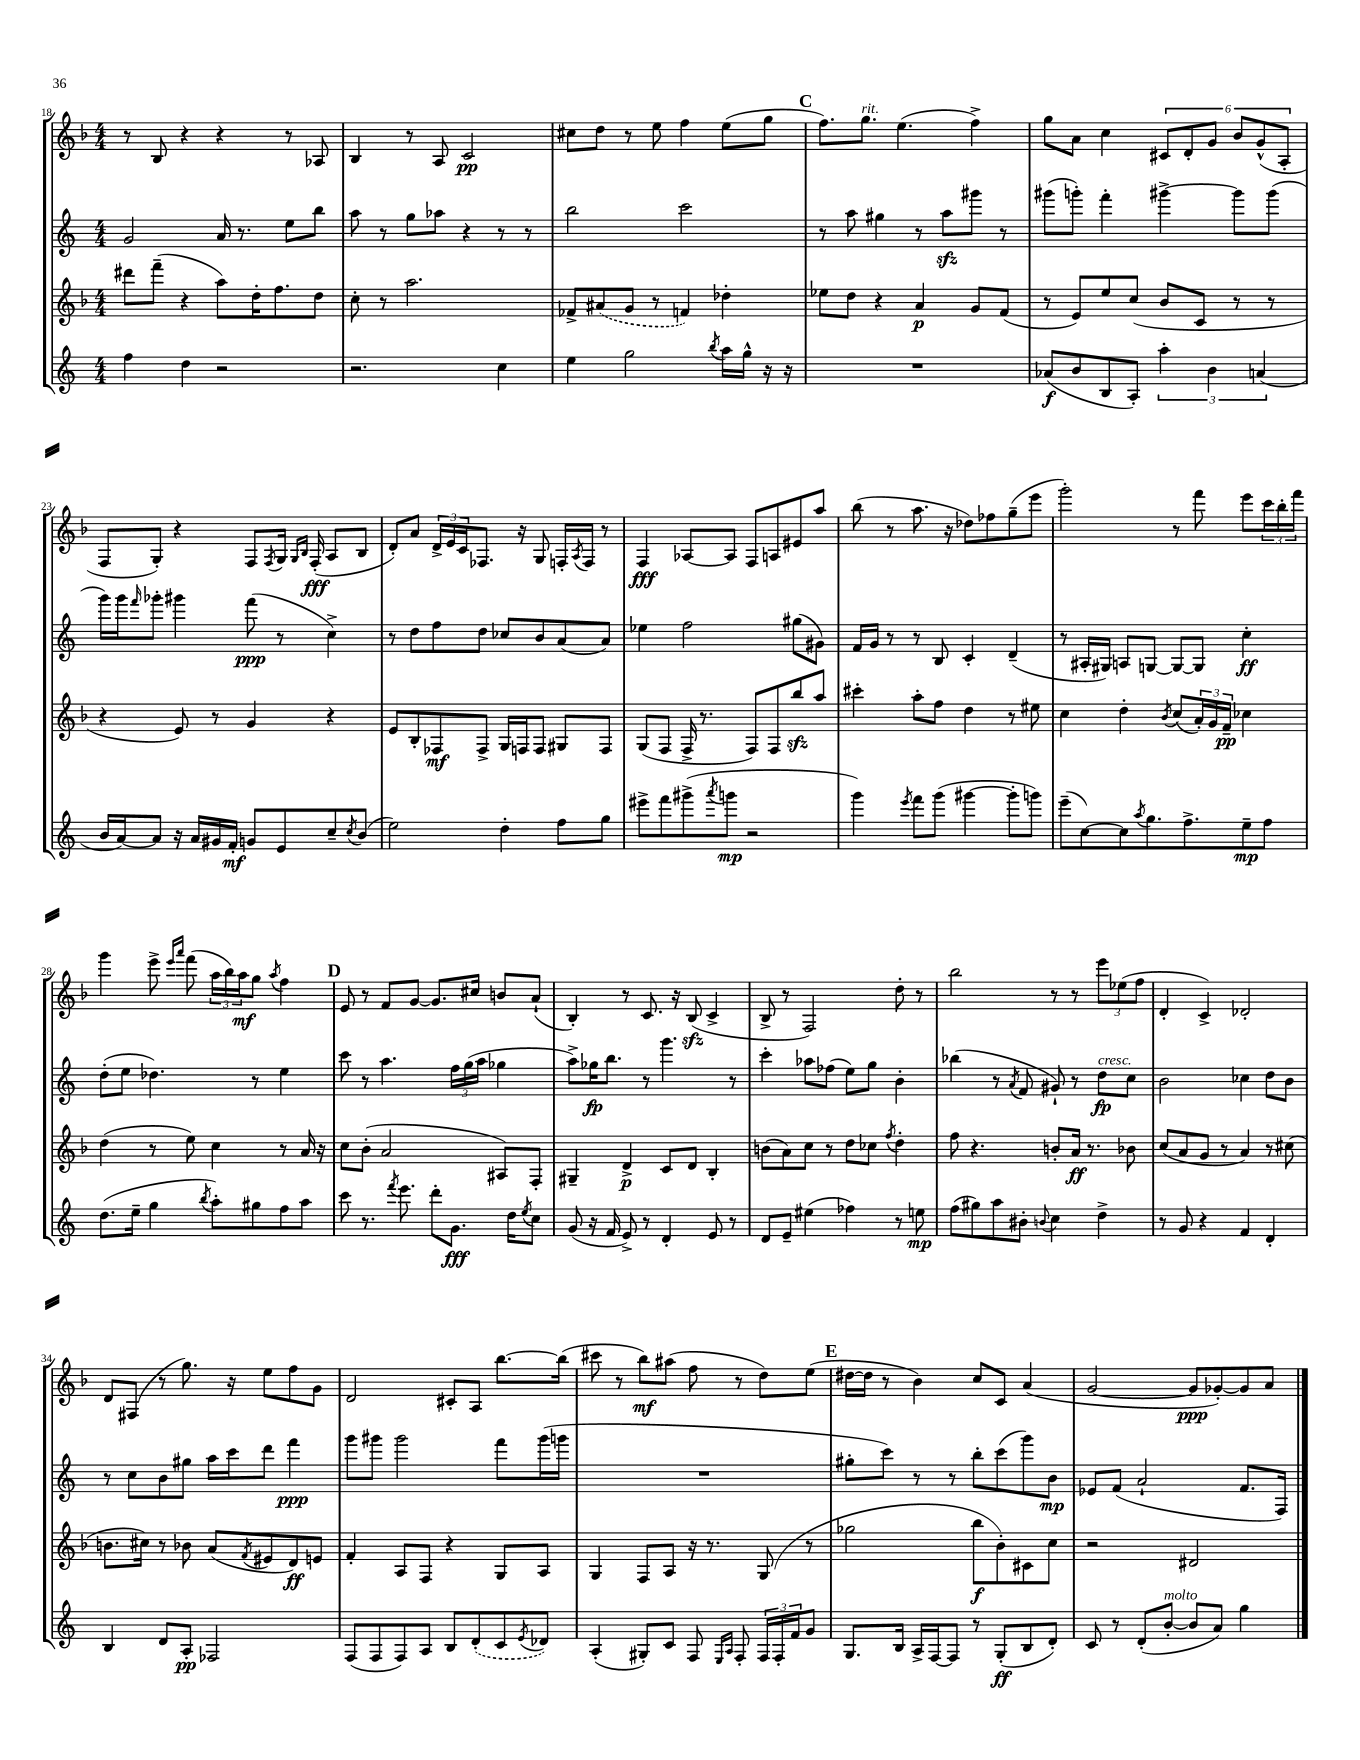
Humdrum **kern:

**kern	**dynam	**kern	**dynam	**kern	**dynam	**kern	**dynam
*part4	*part4	*part3	*part3	*part2	*part2	*part1	*part1
*staff4	*staff4	*staff3	*staff3	*staff2	*staff2	*staff1	*staff1
*clefG2	*	*clefG2	*	*clefG2	*	*clefG2	*
*k[]	*	*k[b-]	*	*k[]	*	*k[b-]	*
*M4/4	*	*M4/4	*	*M4/4	*	*M4/4	*
=18	=18	=18	=18	=18	=18	=18	=18
4ff\	.	8ddd#X\L	.	2g/	.	8r	.
.	.	(8fff~\J	.	.	.	8B-/	.
4dd\	.	4r	.	.	.	4r	.
2r	.	8aa\L)	.	16a/	.	4r	.
.	.	.	.	8.r	.	.	.
.	.	16dd'\K	.	.	.	.	.
.	.	8.ff\	.	.	.	.	.
.	.	.	.	8ee\L	.	8r	.
.	.	8dd\J	.	8bb\J	.	8A-X/	.
=19	=19	=19	=19	=19	=19	=19	=19
2.r	.	8cc'\	.	8aa\	.	4B-/	.
.	.	8r	.	8r	.	.	.
.	.	2.aa\	.	8gg\L	.	8r	.
.	.	.	.	8aa-X\J	.	8A/	.
.	.	.	.	4r	.	2c/	pp
4cc\	.	.	.	8r	.	.	.
.	.	.	.	8r	.	.	.
=20	=20	=20	=20	=20	=20	=20	=20
4ee\	.	8f-X^/L	.	2bb\	.	8cc#X\L	.
.	.	(8a#X/	.	.	.	8dd\J	.
2gg\	.	8g/J	.	.	.	8r	.
.	.	8r	.	.	.	8ee\	.
.	.	4fn/)	.	2ccc\	.	4ff\	.
8qbb/	.	.	.	.	.	.	.
16aa\LL	.	4dd-X'\	.	.	.	(8ee\L	.
16gg^^\JJ	.	.	.	.	.	.	.
16r	.	.	.	.	.	8gg\J	.
16r	.	.	.	.	.	.	.
!!LO:REH:place=s1:t=C
=21	=21	=21	=21	=21	=21	=21	=21
1r	.	8ee-X\L	.	8r	.	8.ff\L)	.
.	.	8dd\J	.	8aa\	.	.	.
!	!	!	!	!	!	!LO:TX:a:i:t=rit.	!
.	.	.	.	.	.	8.gg\J	.
.	.	4r	.	4gg#X\	.	.	.
.	.	.	.	.	.	(4.ee\	.
.	.	4a/	p	8r	.	.	.
.	.	.	.	8aazz\L	.	.	.
.	.	8g/L	.	8ggg#X\J	.	4ff^\)	.
.	.	(8f/J	.	8r	.	.	.
=22	=22	=22	=22	=22	=22	=22	=22
(8a-X/L	f	8r	.	(8ggg#X\L	.	8gg\L	.
8b/	.	8e/L)	.	8gggn'\J)	.	8a\J	.
8B/	.	8ee/	.	4fff'\	.	4cc\	.
8A'/J)	.	(8cc/J	.	.	.	.	.
6aa'\	.	8b-/L	.	[4ggg#X^\	.	12c#X/L	.
.	.	.	.	.	.	12d'/	.
.	.	8c/J	.	.	.	.	.
6b\	.	.	.	.	.	12g/J	.
.	.	8r	.	8ggg#\L]	.	12b-/L	.
(6an/	.	.	.	.	.	(12g^^/	.
.	.	8r	.	(8ggg#\J	.	.	.
.	.	.	.	.	.	12A'/J	.
!!LO:LB:g=z
=23	=23	=23	=23	=23	=23	=23	=23
16b/LL	.	4r	.	16ggg\LL)	.	8F/L	.
[16a/J)	.	.	.	16ggg\J	.	.	.
.	.	.	.	16qqfff/	.	.	.
8a/J]	.	.	.	8ggg-X'\J	.	8G'/J)	.
16r	.	8e/)	.	4ggg#X\	.	4r	.
16a/LL	.	.	.	.	.	.	.
16g#X/	.	8r	.	.	.	.	.
16f'/JJ	mf	.	.	.	.	.	.
8gn/L	.	4g/	.	(8fff\	ppp	8F/L	.
.	.	.	.	.	.	8qF/	.
8e/	.	.	.	8r	.	16G/Jk	.
.	.	.	.	.	.	16qqG/LL	.
.	.	.	.	.	.	16qqB-/JJ	.
.	.	.	.	.	.	(16F'/	fff
8cc~/	.	4r	.	4cc^\)	.	8A/L	.
8qcc/	.	.	.	.	.	.	.
(8b/J	.	.	.	.	.	8B-/J	.
=24	=24	=24	=24	=24	=24	=24	=24
2ee\)	.	8e/L	.	8r	.	8d'/L)	.
.	.	8B-'/	.	8dd\L	.	8a/J	.
.	.	8F-X/	mf	8ff\	.	24d^/LL	.
.	.	.	.	.	.	24e/	.
.	.	.	.	.	.	24c/J	.
.	.	8F-^/J	.	8dd\J	.	8.F-X/J	.
4dd'\	.	16G/LL	.	8cc-X/L	.	.	.
.	.	16Fn/J	.	.	.	16r	.
.	.	8F/J	.	8b/	.	8G/	.
8ff\L	.	8G#X/L	.	(8a/	.	16Fn'/LL	.
.	.	.	.	.	.	8qA/	.
.	.	.	.	.	.	16F/JJ	.
8gg\J	.	8F/J	.	8a/J)	.	8r	.
=25	=25	=25	=25	=25	=25	=25	=25
8eee#X^\L	.	(8G/L	.	4ee-X\	.	4F/	fff
8fff\	.	8F/J	.	.	.	.	.
(8ggg#X^\	.	16F^/	.	2ff\	.	[8A-X/L	.
.	.	8.r	.	.	.	.	.
8qaaa/	.	.	.	.	.	.	.
8gggn\J	mp	.	.	.	.	8A-/J]	.
2r	.	8F/L)	.	.	.	8F/L	.
.	.	8F/	.	.	.	8An/	.
.	.	8bb-zz/	.	(8gg#X\L	.	8e#X/	.
.	.	8aa/J	.	8g#X\J)	.	8aa/J	.
=26	=26	=26	=26	=26	=26	=26	=26
4ggg\)	.	4ccc#X'\	.	16f/LL	.	(8bb-\	.
.	.	.	.	16g/JJ	.	.	.
.	.	.	.	8r	.	8r	.
8qeee/	.	.	.	.	.	.	.
8fff\L	.	8aa'\L	.	8r	.	8.aa\	.
(8ggg\J	.	8ff\J	.	8B/	.	.	.
.	.	.	.	.	.	16r	.
[4ggg#X\	.	4dd\	.	4c'/	.	8dd-X\L)	.
.	.	.	.	.	.	8ff-X\	.
8ggg#'\L]	.	8r	.	(4d~/	.	(8gg~\	.
8gggn\J)	.	8ee#X\	.	.	.	8eee\J	.
=27	=27	=27	=27	=27	=27	=27	=27
(8eee~\L	.	4cc\	.	8r	.	2ggg'\)	.
[8cc\)	.	.	.	16A#X'/LL	.	.	.
.	.	.	.	16G#X/JJ)	.	.	.
8cc\]	.	4dd'\	.	8An/L	.	.	.
8qaa/	.	.	.	.	.	.	.
8.gg\	.	.	.	[8Gn/J	.	.	.
.	.	8qb-/	.	.	.	.	.
.	.	(8cc/L	.	8G/L_	.	8r	.
8.ff^\	.	.	.	.	.	.	.
.	.	24a'/L)	.	8G/J]	.	8fff\	.
.	.	24g/	.	.	.	.	.
.	.	24f~/JJ	pp	.	.	.	.
8ee~\	mp	4cc-X\	.	4cc'\	ff	8eee\L	.
8ff\J	.	.	.	.	.	24ccc\L	.
.	.	.	.	.	.	24bb-'\	.
.	.	.	.	.	.	24fff\JJ	.
!!LO:LB:g=z
=28	=28	=28	=28	=28	=28	=28	=28
(8.dd\L	.	(4dd\	.	(8dd'\L	.	4ggg\	.
.	.	.	.	8ee\J	.	.	.
16ee~\Jk	.	.	.	.	.	.	.
4gg\	.	8r	.	4.dd-X\)	.	8eee^\	.
.	.	.	.	.	.	16qqeee/LL	.
.	.	.	.	.	.	16qqaaa/JJ	.
.	.	8ee\)	.	.	.	(8fff\	.
8qbb/	.	.	.	.	.	.	.
8aa'\L)	.	4cc\	.	.	.	24aa\LL	.
.	.	.	.	.	.	24bb-\)	.
.	.	.	.	.	.	24aa\J	mf
8gg#X\	.	.	.	8r	.	8gg\J	.
.	.	.	.	.	.	8qaa/	.
8ff\	.	8r	.	4ee\	.	4ff\	.
8aa\J	.	16a/	.	.	.	.	.
.	.	16r	.	.	.	.	.
!!LO:REH:place=s1:t=D
=29	=29	=29	=29	=29	=29	=29	=29
8ccc\	.	8cc\L	.	8ccc\	.	8e/	.
8.r	.	(8b-'\J	.	8r	.	8r	.
.	.	2a/	.	4.aa\	.	8f/L	.
8qfff/	.	.	.	.	.	.	.
8.eee\	.	.	.	.	.	.	.
.	.	.	.	.	.	[8g/J	.
8ddd'\L	.	.	.	.	.	8.g/L]	.
8.g\J	fff	.	.	24ff\LL	.	.	.
.	.	.	.	(24gg\	.	.	.
.	.	.	.	.	.	16cc#X/Jk	.
.	.	.	.	24aa\JJ	.	.	.
.	.	8A#X/L)	.	4gg-X\	.	8bn/L	.
16dd\KL	.	.	.	.	.	.	.
8qee/	.	.	.	.	.	.	.
8cc\J	.	8F'/J	.	.	.	(8a`/J	.
=30	=30	=30	=30	=30	=30	=30	=30
(8g/	.	4G#X~/	.	8aa^\L)	.	4B-'/)	.
16r	.	.	.	16gg-X\K	fp	.	.
16f/	.	.	.	8.bb\J	.	.	.
8e^/)	.	4d^/	p	.	.	8r	.
8r	.	.	.	8r	.	8.c/	.
4d'/	.	8c/L	.	4.ggg\	.	.	.
.	.	.	.	.	.	16r	.
.	.	8d/J	.	.	.	(8B-zz/	.
8e/	.	4B-'/	.	.	.	4c^/	.
8r	.	.	.	8r	.	.	.
=31	=31	=31	=31	=31	=31	=31	=31
8d/L	.	(8bn\L	.	4ccc'\	.	8B-^/	.
8e~/J	.	8a\)	.	.	.	8r	.
(4ee#X\	.	8cc\J	.	8aa-X\L	.	2F/)	.
.	.	8r	.	(8ff-X\J	.	.	.
4ff-X\)	.	8dd\L	.	8ee\L)	.	.	.
.	.	8cc-X\J	.	8gg\J	.	.	.
.	.	8qff/	.	.	.	.	.
8r	.	4dd'\	.	4b'\	.	8dd'\	.
8een\	mp	.	.	.	.	8r	.
=32	=32	=32	=32	=32	=32	=32	=32
(8ff\L	.	8ff\	.	(4bb-X\	.	2bb-\	.
8gg#X\)	.	4.r	.	.	.	.	.
8aa\	.	.	.	8r	.	.	.
.	.	.	.	8qa/	.	.	.
8b#X'\J	.	.	.	8f/	.	.	.
8qqbn/	.	.	.	.	.	.	.
4cc\	.	8bn'/L	.	8g#X`/)	.	8r	.
.	.	16a/Jk	ff	8r	.	8r	.
.	.	8.r	.	.	.	.	.
!	!	!	!	!LO:TX:a:i:t=cresc.	!	!	!
4dd^\	.	.	.	8dd\L	fp	12eee\L	.
.	.	.	.	.	.	(12ee-X\	.
.	.	8b-X\	.	8cc\J	.	.	.
.	.	.	.	.	.	12ff\J	.
=33	=33	=33	=33	=33	=33	=33	=33
8r	.	(8cc/L	.	2b\	.	4d'/	.
8g/	.	8a/	.	.	.	.	.
4r	.	8g/J	.	.	.	4c^/)	.
.	.	8r	.	.	.	.	.
4f/	.	4a/)	.	4cc-X\	.	2d-X'/	.
4d'/	.	8r	.	8dd\L	.	.	.
.	.	(8cc#X\	.	8b\J	.	.	.
!!LO:LB:g=z
=34	=34	=34	=34	=34	=34	=34	=34
4B/	.	8.bn\L	.	8r	.	8d/L	.
.	.	.	.	8cc\L	.	(8F#X/J	.
.	.	16cc#X\Jk)	.	.	.	.	.
8d/L	.	8r	.	8b\	.	8r	.
8A'/J	pp	8b-X\	.	8gg#X\J	.	8.gg\)	.
2F-X/	.	(8a/L	.	16aa\LL	.	.	.
.	.	.	.	16ccc\J	.	16r	.
.	.	8qf/	.	.	.	.	.
.	.	8e#X/	.	8ddd\J	.	8ee\L	.
.	.	8d/)	ff	4fff\	ppp	8ff\	.
.	.	8en/J	.	.	.	8g\J	.
=35	=35	=35	=35	=35	=35	=35	=35
(8F/L	.	4f'/	.	8ggg\L	.	2d/	.
8F/	.	.	.	8ggg#X\J	.	.	.
8F/)	.	8A/L	.	2ggg#\	.	.	.
8A/J	.	8F/J	.	.	.	.	.
8B/L	.	4r	.	.	.	8c#X'/L	.
(8d'/	.	.	.	.	.	8A/J	.
8c/	.	8G/L	.	8fff\L	.	[8.bb-\L	.
8qe/	.	.	.	.	.	.	.
8d-X/J)	.	8A/J	.	(16ggg#\L	.	.	.
.	.	.	.	16gggn\JJ	.	(16bb-\Jk]	.
=36	=36	=36	=36	=36	=36	=36	=36
(4A'/	.	4G/	.	1r	.	8ccc#X\	.
.	.	.	.	.	.	8r	.
8G#X'/L)	.	8F/L	.	.	.	8bb-\L)	mf
8c/J	.	8A/J	.	.	.	(8aa#X\J	.
8F/	.	16r	.	.	.	8ff\	.
.	.	8.r	.	.	.	.	.
16qqE/LL	.	.	.	.	.	.	.
16qqA/JJ	.	.	.	.	.	.	.
8F'/	.	.	.	.	.	8r	.
24F/LL	.	(8G/	.	.	.	8dd\L)	.
24F'/	.	.	.	.	.	.	.
24f/J	.	.	.	.	.	.	.
8g/J	.	8r	.	.	.	(8ee\J	.
!!LO:REH:place=s1:t=E
=37	=37	=37	=37	=37	=37	=37	=37
8.G/L	.	2gg-X\	.	8gg#X'\L	.	[16dd#X\LL	.
.	.	.	.	.	.	16dd#\JJ]	.
.	.	.	.	8ccc\J)	.	8r	.
16B/Jk	.	.	.	.	.	.	.
16A^/LL	.	.	.	8r	.	4b-\)	.
[16F/J	.	.	.	.	.	.	.
8F/J]	.	.	.	8r	.	.	.
8r	.	8bb-\L	f	8bb'\L	.	8cc/L	.
(8G'/L	ff	8b-'\)	.	(8ccc\	.	8c/J	.
8B/	.	8c#X\	.	8ggg\)	.	(4a/	.
8d'/J)	.	8cc\J	.	8b\J	mp	.	.
=38	=38	=38	=38	=38	=38	=38	=38
8c/	.	2r	.	8e-X/L	.	[2g/	.
8r	.	.	.	(8f/J	.	.	.
(8d'/L	.	.	.	2a`/	.	.	.
!LO:TX:a:i:t=molto	!	!	!	!	!	!	!
[8b'/J	.	.	.	.	.	.	.
8b/L]	.	2d#X/	.	.	.	8g/L]	ppp
8a/J)	.	.	.	.	.	[8g-X'/)	.
4gg\	.	.	.	8.f/L	.	8g-/]	.
.	.	.	.	.	.	8a/J	.
.	.	.	.	16F/Jk)	.	.	.
==	==	==	==	==	==	==	==
*-	*-	*-	*-	*-	*-	*-	*-
